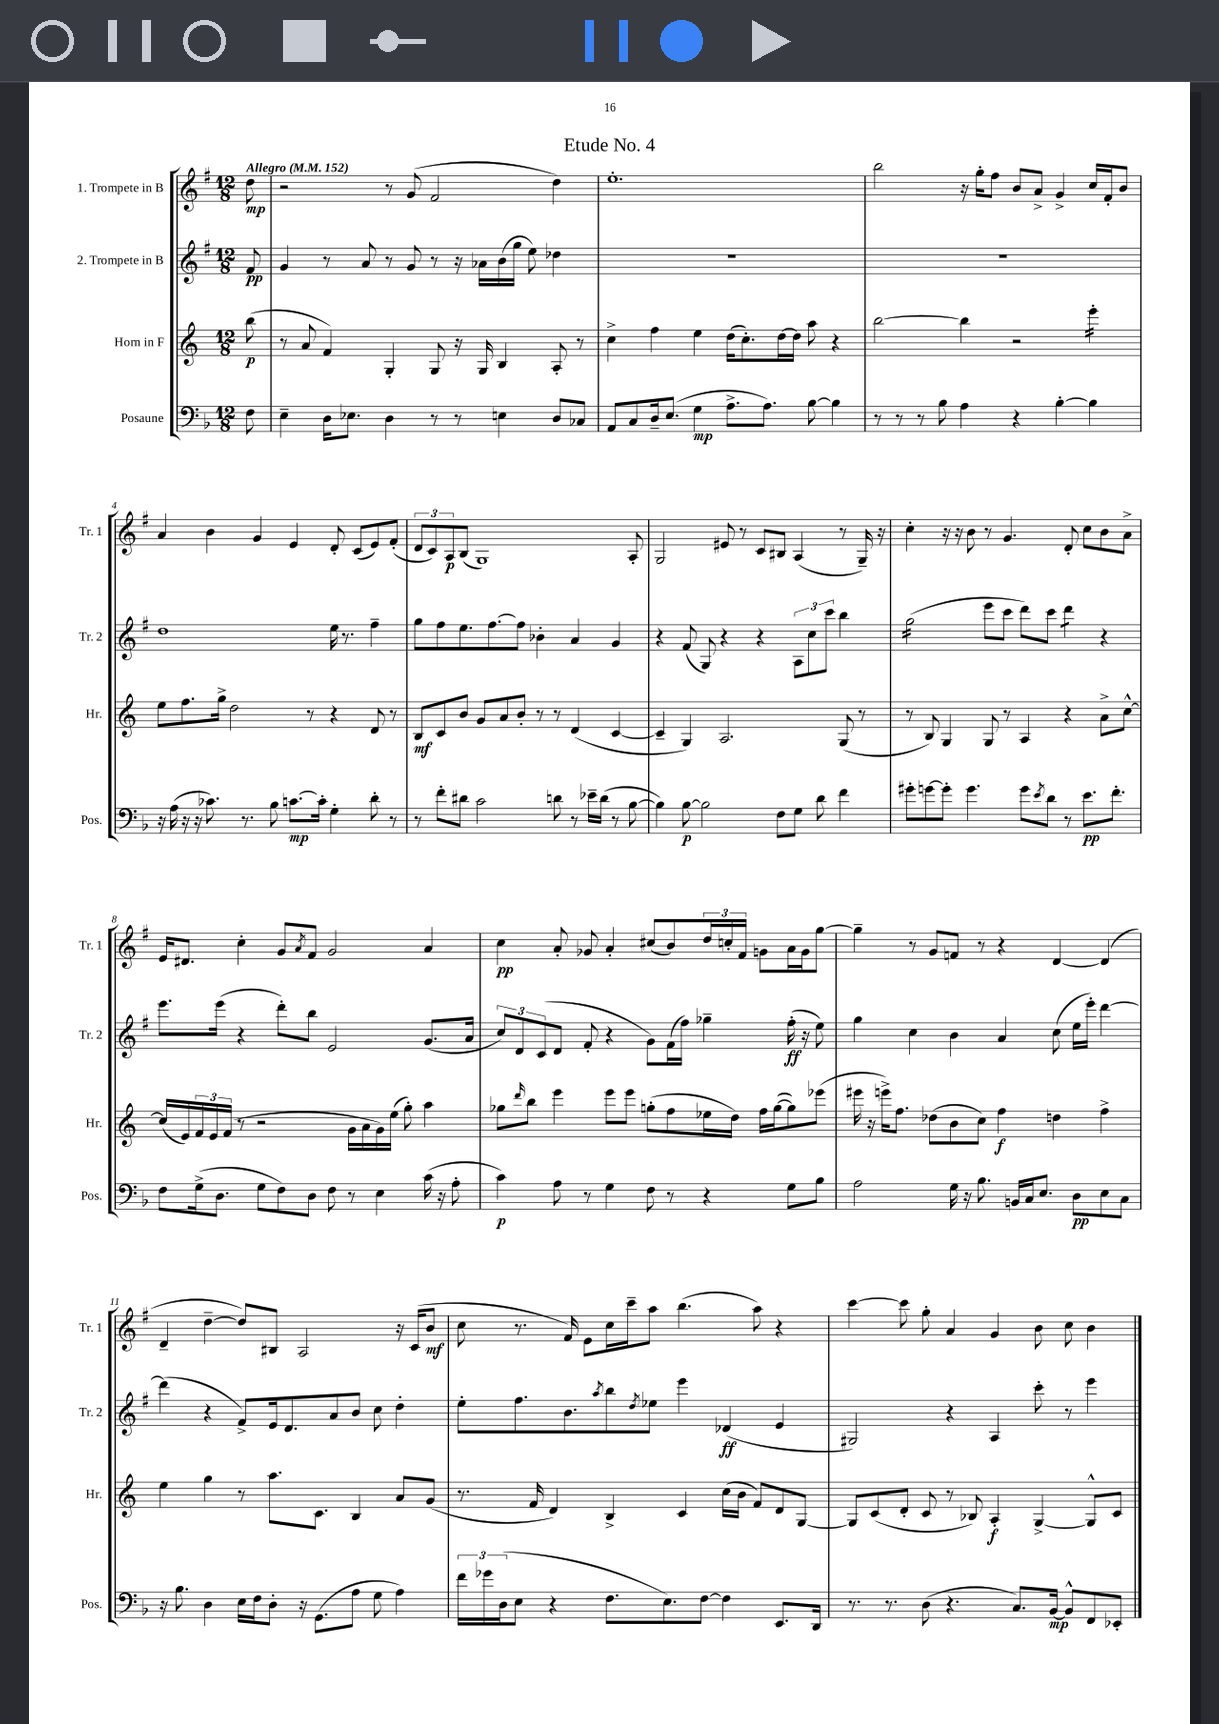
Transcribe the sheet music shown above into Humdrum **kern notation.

**kern	**kern	**kern	**kern
*staff4	*staff3	*staff2	*staff1
*clefF4	*clefG2	*clefG2	*clefG2
*k[b-]	*k[]	*k[f#]	*k[f#]
*M12/8	*M12/8	*M12/8	*M12/8
*MM152	*MM152	*MM152	*MM152
8F	(8bb	8f#	8dd
=	=	=	=
4E~	8r	4g	2r
.	8a	.	.
16D	4f)	8r	.
8.E-	.	.	.
.	.	8a	.
4D	4G'	8r	8r
.	.	8g	(8g
8r	8G	8r	2f#
8r	16r	16r	.
.	16G	16a-	.
4E	4B	(16b	.
.	.	16gg	.
.	.	8ee)	.
8D	8A'	4dd-	4dd)
8C-	8r	.	.
=	=	=	=
8AA	4cc^	1.r	1.ee'
8C	.	.	.
16D~	4ff	.	.
(8.E	.	.	.
4G	4ee	.	.
8.A^	(16dd	.	.
.	8.cc')	.	.
8.A)	.	.	.
.	[16dd	.	.
.	16dd]	.	.
[8B-	8aa	.	.
4B-]	4r	.	.
=	=	=	=
8r	[2bb	1.r	2bb
8r	.	.	.
8r	.	.	.
8B-	.	.	.
4A	4bb]	.	16r
.	.	.	16gg'
.	.	.	8ff#
4r	2r	.	8b
.	.	.	8a^
[4B-'	.	.	4g^
4B-]	4eee'	.	16cc
.	.	.	16f#'
.	.	.	8b
=	=	=	=
16r	8ee	1dd	4a
(16A	.	.	.
16r	8.ff	.	.
16r	.	.	.
8.c-)	.	.	4b
.	16gg^	.	.
.	2dd	.	.
8.r	.	.	.
.	.	.	4g
8B-	.	.	.
[8.c	.	.	4e
.	8r	.	.
16c']	.	.	.
4G'	4r	16ee	8d'
.	.	8.r	.
.	.	.	(8c
8d'	8d	4ff#~	8e)
8r	8r	.	(8f#'
=	=	=	=
8r	8B	8gg	12d
.	.	.	12c)
8f'	8c	8ff#	.
.	.	.	12A
8d#	8b	8.ee	(8B
2c	8g	.	1G)
.	.	[8.ff#	.
.	8a	.	.
.	8b'	8ff#]	.
.	8r	4b-'	.
8d	8r	.	.
8r	(4d	4a	.
16e-~	.	.	.
(16d	.	.	.
8r	[4c	4g	.
[8B-	.	.	8A'
=	=	=	=
4B-])	4c~]	4r	2G
[8B-	4G)	(8f#	.
2B-]	.	8G)	.
.	2.A	4r	8e#
.	.	.	8r
.	.	4r	8c
8F	.	.	8B#
8G	.	12A	(4A
.	.	12cc	.
8d	.	.	.
.	.	12ccc	.
4f	(8G	4bb	8r
.	8r	.	16G~)
.	.	.	16r
=	=	=	=
8g#'	8r	(2gg	4cc'
[8g	8B)	.	.
8g']	4G	.	16r
.	.	.	16r
4.g	.	.	8b
.	8G	8eee	8r
.	8r	8ccc	4.g
8g	4A	8ddd)	.
8qe	.	.	.
8d	.	8ccc	.
8r	4r	4ddd	8d'
8.e	.	.	8cc
.	8a^	4r	8b
8.f'	.	.	.
.	[8cc^^	.	8a^
=	=	=	=
8F	(16cc]	8.eee	16e
.	16e)	.	8.d#
(16G^	24f	.	.
.	24e	.	.
8.D	.	(16eee	.
.	(24f	.	.
.	8r	4r	4cc'
8G	2r	.	.
8F)	.	8ddd')	8g
.	.	.	8qa
8D	.	8bb	8f#
8F	.	2e	2g
8r	16g	.	.
.	16a	.	.
4E	16g)	.	.
.	(16ee	.	.
.	8gg')	.	.
(16c	4aa	(8.g	4a
16r	.	.	.
8A'	.	.	.
.	.	16a	.
=	=	=	=
4c)	8gg-	12cc)	4cc
.	.	12d	.
.	16qqddd	.	.
.	8bb	.	.
.	.	(12c	.
8A	4eee	8d	8a'
8r	.	8f#'	8g-
4G	8eee	4r	4a'
.	8eee	.	.
8F	(8gg'	8g)	(8cc#
8r	8ff	(16f#	8b)
.	.	16ff#)	.
4r	16ee-	4gg-~	24dd
.	.	.	24cc'
.	16dd)	.	.
.	.	.	24f#
.	16ff	.	8g
.	([16gg	.	.
8G	8gg])	(16ff#'	16a
.	.	16r	16g
8B-	(8eee-	8ee)	[8gg
=	=	=	=
2A	16eee#	4gg	4gg~]
.	16r	.	.
.	16eee^)	.	.
.	8.ff	.	.
.	.	4cc	8r
.	(8dd-	.	8g
16G	8b	4b	8f
16r	.	.	.
8.B-	8cc)	.	8r
.	4ff	4a	4r
16BB	.	.	.
16C	.	.	.
8.E	.	.	.
.	4dd	(8cc	[4d
8D	.	16ee	.
.	.	16eee')	.
8E	4ff^	[4ddd	(4d]
8C	.	.	.
=	=	=	=
16r	4ee	(4ddd]	4d~
8.B-	.	.	.
4D	4gg	4r	[4dd~
16E	8r	8f#^)	8dd])
16F	.	.	.
8D'	8.aa	16e	8B#
.	.	8.d	.
16r	.	.	2A
(8.GG	8.c	.	.
.	.	8a	.
8A	4B	8b	.
8G	.	8cc	.
4A)	8a	4dd'	16r
.	.	.	(16c
.	(8g	.	8b
=	=	=	=
24f	8.r	8ee'	8cc
24g-	.	.	.
(24D	.	.	.
8E	.	8.ff#	8.r
.	16f	.	.
4r	4d)	.	.
.	.	8.b	16f#)
.	.	.	8e
.	.	8qaa	.
8.F	4B^	8bb	16cc
.	.	.	16ccc~
.	.	8qdd	.
.	.	8ee-	8aa
8.E)	.	.	.
.	4c	4eee	(4.bb
[8F	.	.	.
4F]	(16cc	(4d-	.
.	16b	.	.
.	8f)	.	8aa)
8.EE	8d	4e	4r
.	[8G	.	.
16DD	.	.	.
=	=	=	=
8.r	8G]	2G#)	[4ccc
.	(8c	.	.
8.r	.	.	.
.	8d'	.	8ccc]
(8D	8c	.	8gg'
4.r	8r	4r	4a
.	8B-)	.	.
.	4A'	4A	4g
8.C)	.	.	.
.	[4G^	8ccc'	8b
[16BB-	.	.	.
8BB-^^]	.	8r	8cc
8FF	8G^^]	4eee	4b
8EE-'	8c	.	.
==	==	==	==
*-	*-	*-	*-
